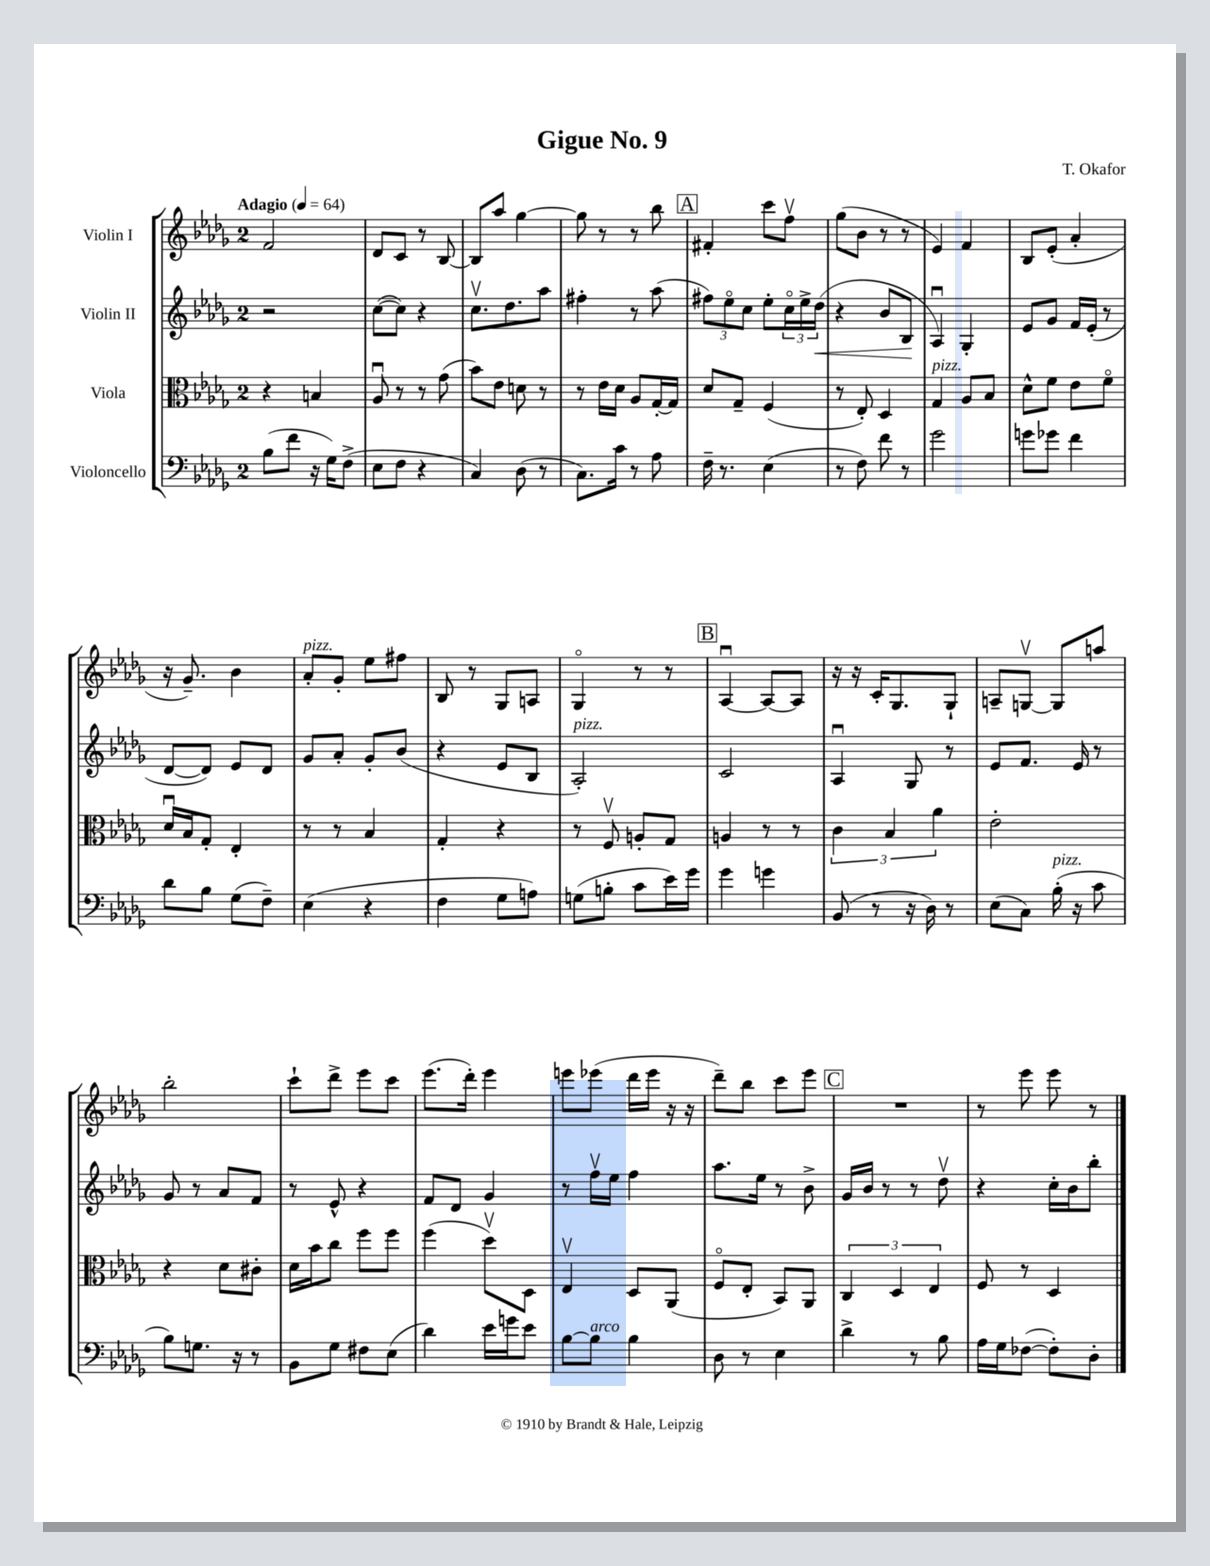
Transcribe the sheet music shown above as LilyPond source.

\header { title = "Gigue No. 9" composer = "T. Okafor" }
<<
\new StaffGroup <<
\new Staff = "s0" \with { instrumentName = "Violin I" } {
    \clef treble \key des \major \once \override Staff.TimeSignature.style = #'single-digit \time 2/4 \tempo "Adagio" 4 = 64
    f'2 |
    des'8 c'8 r8 bes8~ |
    bes8 aes''8 ges''4~ |
    ges''8 r8 r8 bes''8 |
    \mark \markup { \box "A" } fis'4-. c'''8 f''8\upbow |
    ges''8( bes'8 r8 r8 |
    ees'4) f'4 |
    bes8 ees'8-.( aes'4-. |
    r16 ges'8.--) bes'4 |
    aes'8-.^\markup { \italic "pizz." } ges'8-. ees''8 fis''8 |
    bes8 r8 ges8 a8 |
    ges4\flageolet r8 r8 |
    \mark \markup { \box "B" } aes4~\downbow aes8~ aes8 |
    r16 r16 c'16-. ges8. ges8-! |
    a8-- g8~\upbow g8 a''8 |
    bes''2-. |
    c'''8-! des'''8-> ees'''8 c'''8 |
    ees'''8.( des'''16-.) ees'''4 |
    e'''8 ees'''8( des'''16 ees'''16 r16 r16 |
    des'''8--) bes''8 c'''8 ees'''8 |
    \mark \markup { \box "C" } R2 |
    r8 ees'''8 ees'''8 r8 \bar "|." |
}
\new Staff = "s1" \with { instrumentName = "Violin II" } {
    \clef treble \key des \major \once \override Staff.TimeSignature.style = #'single-digit \time 2/4
    r2 |
    c''8~( c''8) r4 |
    c''8.\upbow des''8. aes''8 |
    fis''4-. r8 aes''8( |
    \mark \markup { \box "A" } \tuplet 3/2 { fis''8) ees''8\flageolet c''8 } ees''8-. \tuplet 3/2 { c''16\flageolet ees''16-> des''16\<( } |
    r4 bes'8 bes8\! |
    aes4\downbow) ges4-. |
    ees'8 ges'8 f'16 ees'16-.( r8 |
    des'8~ des'8) ees'8 des'8 |
    ges'8 aes'8-. ges'8-. bes'8( |
    r4 ees'8 bes8 |
    aes2-.^\markup { \italic "pizz." }) |
    \mark \markup { \box "B" } c'2 |
    aes4\downbow ges8 r8 |
    ees'8 f'8. ees'16 r8 |
    ges'8 r8 aes'8 f'8 |
    r8 ees'8-^ r4 |
    f'8 des'8 ges'4 |
    r8 f''16\upbow ees''16 f''4 |
    aes''8. ees''16 r8 bes'8-> |
    \mark \markup { \box "C" } ges'16 bes'16 r8 r8 des''8\upbow |
    r4 c''16-. bes'16 bes''8-. \bar "|." |
}
\new Staff = "s2" \with { instrumentName = "Viola" } {
    \clef alto \key des \major \once \override Staff.TimeSignature.style = #'single-digit \time 2/4
    r4 b4 |
    aes8\downbow r8 r8 ges'8( |
    bes'8) ees'8 d'8 r8 |
    r8 ees'16 des'16 aes8 ges16~-. ges16 |
    \mark \markup { \box "A" } des'8 ges8-- f4( |
    r8 ees8-.) des4 |
    ges4^\markup { \italic "pizz." } aes8 bes8 |
    des'8-^ f'8 ees'8 f'8\flageolet |
    des'16\downbow bes16 ges8-. ees4-. |
    r8 r8 bes4 |
    ges4-. r4 |
    r8 f8\upbow a8-. ges8 |
    \mark \markup { \box "B" } a4 r8 r8 |
    \tuplet 3/2 { c'4 bes4 aes'4 } |
    ees'2-. |
    r4 des'8 cis'8-. |
    des'16 bes'16 c''8 f''8 f''8 |
    f''4( des''8\upbow) des8 |
    ees4\upbow des8 aes,8( |
    f8\flageolet ees8-. bes,8) aes,8 |
    \mark \markup { \box "C" } \tuplet 3/2 { c4 des4 ees4 } |
    f8 r8 des4 \bar "|." |
}
\new Staff = "s3" \with { instrumentName = "Violoncello" } {
    \clef bass \key des \major \once \override Staff.TimeSignature.style = #'single-digit \time 2/4
    bes8( f'8 r16 ges16) f8->( |
    ees8 f8 r4 |
    c4) des8( r8 |
    c8.) c'16 r8 aes8 |
    \mark \markup { \box "A" } f16-- r8. ees4( |
    r8 f8) f'8 r8 |
    ges'2 |
    g'8 ges'8 f'4 |
    des'8 bes8 ges8( f8--) |
    ees4( r4 |
    f4 ges8 a8) |
    g8( b8-. c'8 ees'16) ges'16 |
    \mark \markup { \box "B" } ges'4 g'4 |
    bes,8( r8 r16 des16) r8 |
    ees8( c8) bes16-.^\markup { \italic "pizz." }( r16 c'8 |
    bes8) g8. r16 r8 |
    bes,8 ges8 fis8 ees8( |
    des'4) ees'16 g'16 ees'8 |
    bes8~ bes8^\markup { \italic "arco" } bes4 |
    des8 r8 ees4 |
    \mark \markup { \box "C" } des'4-> r8 bes8 |
    aes16 ges16 fes8~( fes8-.) des8-. \bar "|." |
}
>>
>>
\layout { \context { \Score \remove "Bar_number_engraver" } }
